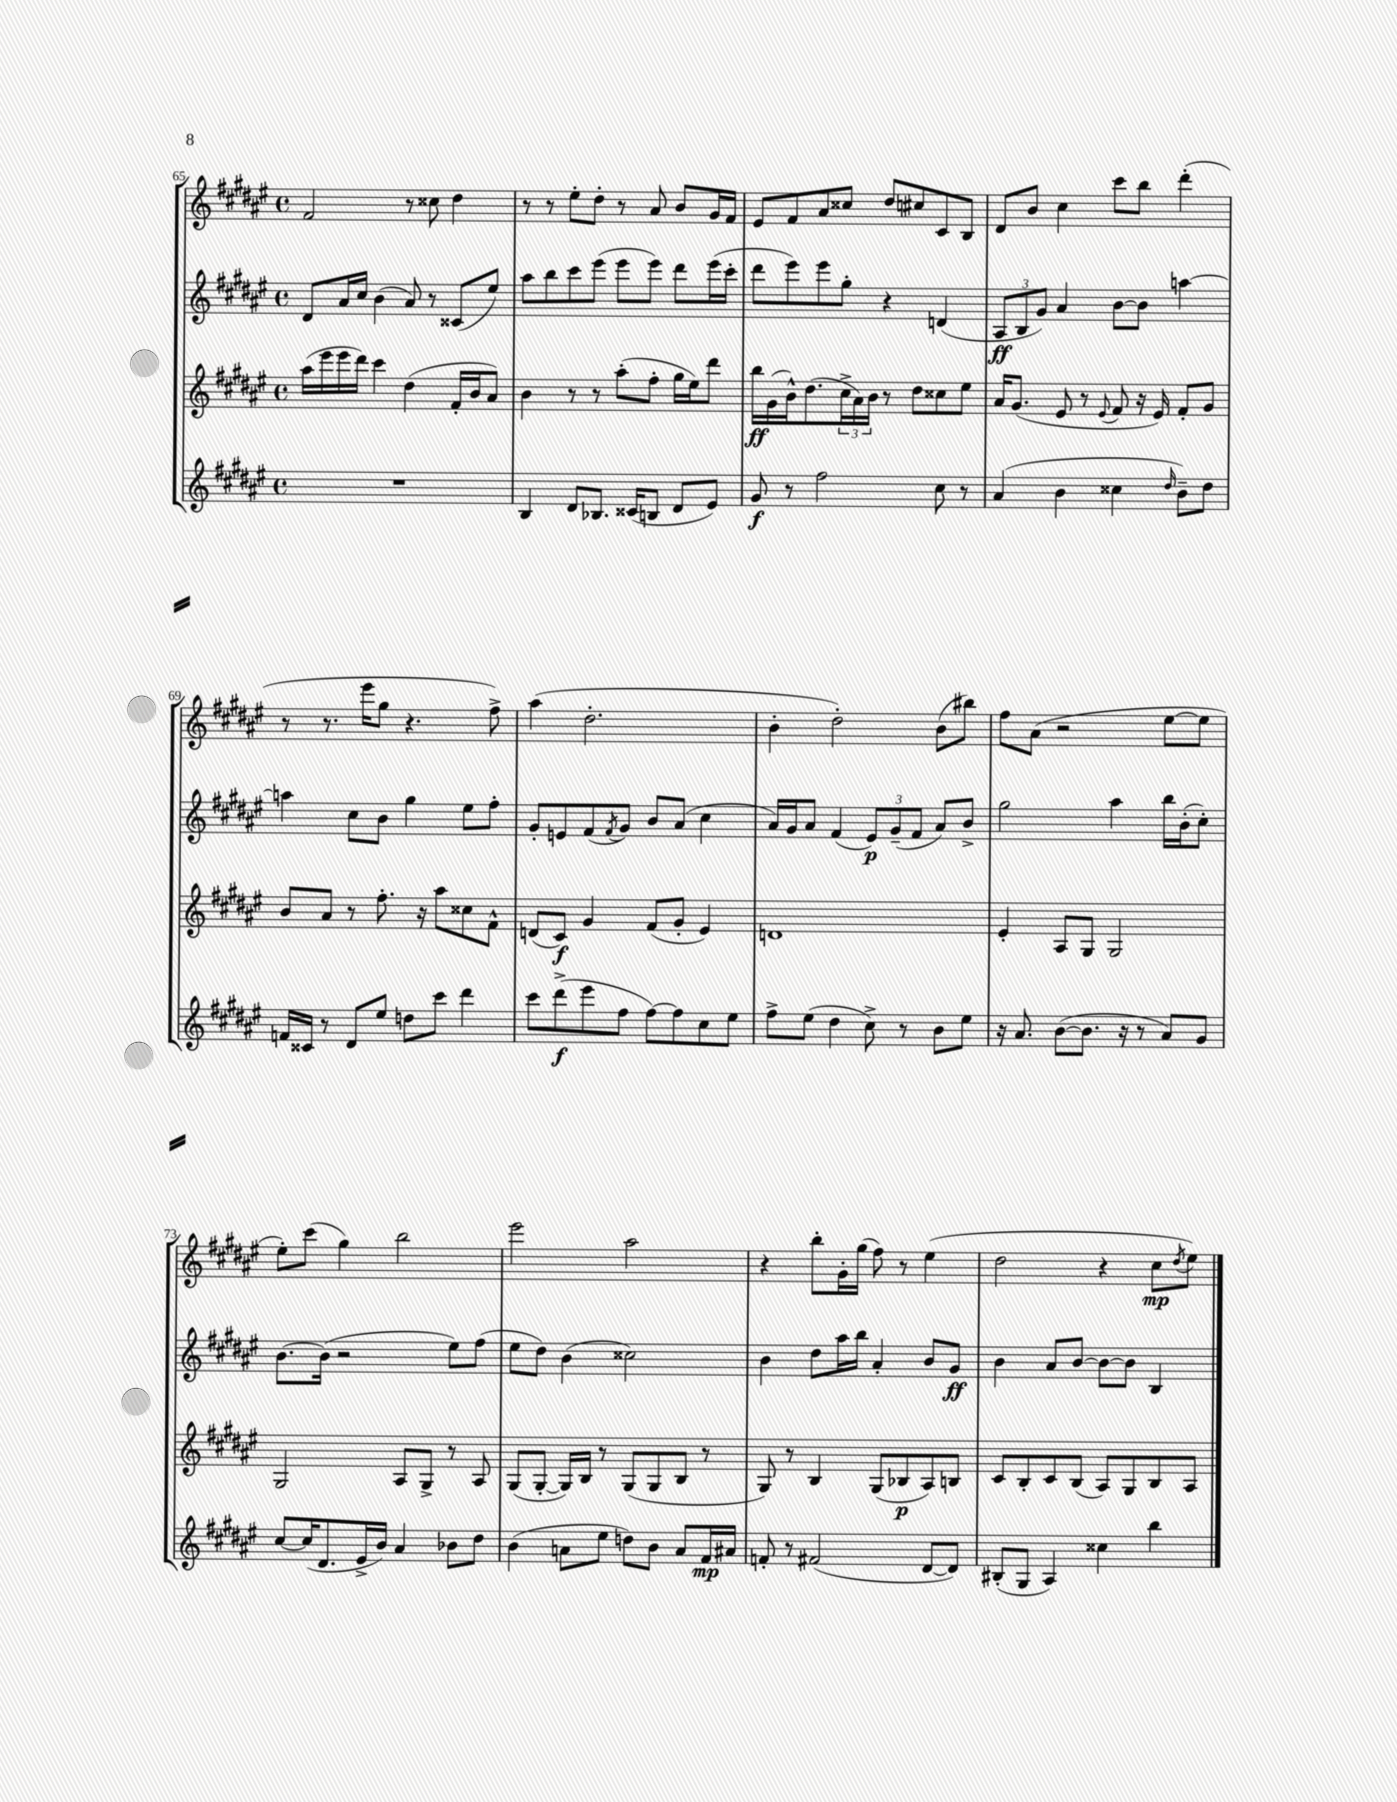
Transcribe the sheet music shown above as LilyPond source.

<<
\new StaffGroup <<
\new Staff = "s0" {
    \clef treble \key fis \major \defaultTimeSignature \time 4/4
    fis'2 r8 cisis''8 dis''4 |
    r8 r8 eis''8-. dis''8-. r8 ais'8 b'8 gis'16 fis'16 |
    eis'8 fis'8 ais'8 cisis''8 dis''8 cis''8 cis'8 b8 |
    dis'8 b'8 cis''4 cis'''8 b''8 dis'''4-.( |
    r8 r8. eis'''16 gis''8 r4. fis''8->) |
    ais''4( dis''2.-. |
    b'4-. dis''2-.) b'8( bis''8) |
    fis''8 ais'8( r2 eis''8~ eis''8 |
    eis''8-.) cis'''8( gis''4) b''2 |
    eis'''2 ais''2 |
    r4 b''8-. gis'16-. gis''16( fis''8) r8 eis''4( |
    dis''2 r4 cis''8\mp \acciaccatura { dis''8 } eis''8) \bar "|." |
}
\new Staff = "s1" {
    \clef treble \key fis \major \defaultTimeSignature \time 4/4
    dis'8 ais'16 cis''16 b'4( ais'8) r8 cisis'8( eis''8) |
    ais''8 b''8 cis'''8 eis'''8( eis'''8 eis'''8) dis'''8 eis'''16( cis'''16-. |
    dis'''8 eis'''8) eis'''8 gis''8-. r4 d'4( |
    \tuplet 3/2 { ais8\ff b8 gis'8) } ais'4 b'8~ b'8 a''4~ |
    a''4 cis''8 b'8 gis''4 eis''8 fis''8-. |
    gis'8-. e'8 fis'8( \acciaccatura { fis'8 } gis'8) b'8 ais'8( cis''4 |
    ais'16) gis'16 ais'8 fis'4( \tuplet 3/2 { eis'8\p) gis'8--( fis'8 } ais'8) b'8-> |
    gis''2 ais''4 b''16 b'16-.( cis''8-.) |
    b'8.~ b'16( r2 eis''8) fis''8( |
    eis''8 dis''8) b'4( cisis''2) |
    b'4 dis''8 ais''16 b''16 ais'4-. b'8 gis'8\ff |
    b'4 ais'8 b'8~ b'8~ b'8 b4 \bar "|." |
}
\new Staff = "s2" {
    \clef treble \key fis \major \defaultTimeSignature \time 4/4
    ais''16( eis'''16 eis'''16 dis'''16) cis'''4 dis''4( fis'16-. b'16 ais'8) |
    b'4 r8 r8 ais''8-.( fis''8-. gis''16 eis''16) dis'''8 |
    b''16\ff gis'16( b'16-^) dis''8.( \tuplet 3/2 { cis''16-> ais'16) b'16 } r8 dis''8 cisis''8 eis''8 |
    ais'16 gis'8.( eis'8 r8 \appoggiatura { eis'8 } fis'8 r16 eis'16) fis'8-. gis'8 |
    b'8 ais'8 r8 fis''8.-. r16 ais''8 cisis''8 fis'8-^ |
    d'8( cis'8\f) gis'4 fis'8( gis'8-. eis'4) |
    d'1 |
    eis'4-. ais8 gis8 gis2 |
    gis2 ais8 gis8-> r8 ais8 |
    gis8( gis8~-. gis16) b16 r8 gis8( gis8 b8 r8 |
    gis8) r8 b4 gis8( bes8\p ais8) b8 |
    cis'8 b8-. cis'8 b8( ais8) gis8 b8 ais8 \bar "|." |
}
\new Staff = "s3" {
    \clef treble \key fis \major \defaultTimeSignature \time 4/4
    R1 |
    b4 dis'8 bes8. cisis'16( b8 dis'8 eis'8) |
    gis'8\f r8 fis''2 cis''8 r8 |
    ais'4( b'4 cisis''4 \grace { dis''16 } b'8--) dis''8 |
    f'16 cisis'16 r8 dis'8 eis''8 d''8 cis'''8 dis'''4 |
    cis'''8 dis'''8->\f( eis'''8 fis''8 fis''8~) fis''8 cis''8 eis''8 |
    fis''8-> eis''8( dis''4 cis''8->) r8 b'8 eis''8 |
    r16 ais'8. b'8~( b'8. r16 r8 ais'8) gis'8 |
    cis''8~ cis''16( dis'8. eis'16-> b'16) ais'4 bes'8 dis''8 |
    b'4( a'8 eis''8 d''8) b'8 a'8 fis'16\mp ais'16 |
    f'8-. r8 fis'2( dis'8~ dis'8) |
    bis8-.( gis8 ais4) cisis''4 b''4 \bar "|." |
}
>>
>>
\layout { \context { \Score currentBarNumber = #65 } }
